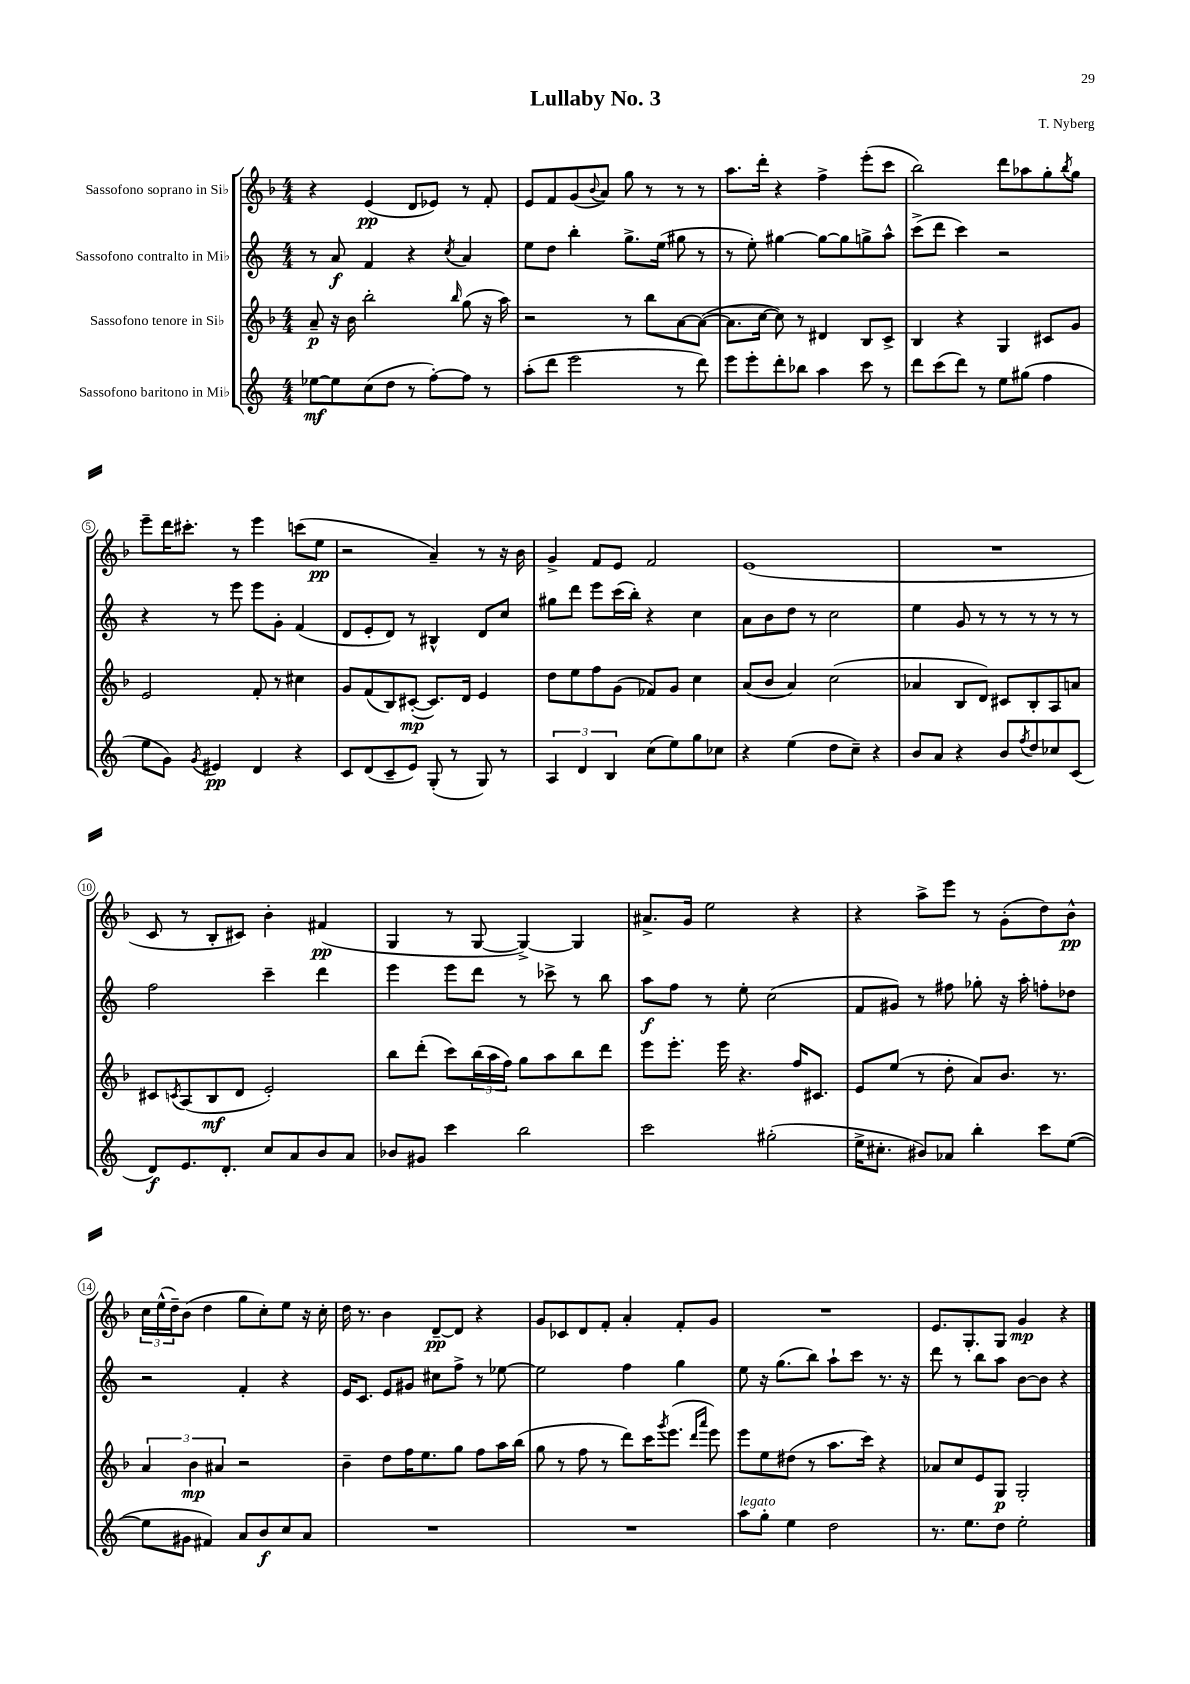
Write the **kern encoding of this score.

**kern	**kern	**kern	**kern
*staff4	*staff3	*staff2	*staff1
*clefG2	*clefG2	*clefG2	*clefG2
*k[]	*k[b-]	*k[]	*k[b-]
*M4/4	*M4/4	*M4/4	*M4/4
[8ee-	8a~	8r	4r
8ee-]	16r	8a	.
.	16b-	.	.
(8cc	2bb-'	4f	(4e
8dd	.	.	.
8r	.	4r	8d
[8ff')	.	.	8e-)
.	16qqbb-	8qcc	.
8ff]	(8gg	4a	8r
8r	16r	.	8f'
.	16aa)	.	.
=	=	=	=
(8aa'	2r	8ee	8e
8ddd	.	8dd	8f
2eee	.	4bb'	(8g
.	.	.	8qqb-
.	.	.	8a)
.	8r	8.gg^	8gg
.	8bb-	.	8r
.	.	(16ee	.
8r	[8a	8gg#	8r
8ddd)	(8a_	8r	8r
=	=	=	=
8eee	8.a]	8r	8.aa
8eee'	.	8ee')	.
.	[16cc	.	16ddd'
8ddd'	8cc])	[4gg#	4r
8bb-	8r	.	.
4aa	4d#	8gg#_	4ff^
.	.	8gg#]	.
8ccc	8B-	8gg^	(8eee'
8r	8c^	8aa^^	8ccc
=	=	=	=
8ddd	4B-	(8ccc^	2bb-)
(8ccc	.	8ddd	.
8ddd)	4r	4ccc)	.
8r	.	.	.
8ee	4G	2r	8ddd
(8gg#	.	.	8aa-
4ff	8c#	.	8gg'
.	.	.	8qbb-
.	8g	.	8gg
=	=	=	=
8ee	2e	4r	8eee~
8g)	.	.	16ddd
.	.	.	8.ccc#'
8qg	.	.	.
4e#	.	8r	.
.	.	8eee	8r
4d	8f'	8eee	4eee
.	8r	8g'	.
4r	4cc#	(4f	(8ccc
.	.	.	8ee
=	=	=	=
8c	8g	8d	2r
(8d	(8f	8e'	.
8c~	8B-)	8d)	.
8e)	([8c#'	8r	.
(8G'	8.c#])	4B#^^	4a~)
8r	.	.	.
.	16d	.	.
8G)	4e	8d	8r
8r	.	8cc	16r
.	.	.	16b-
=	=	=	=
6A	8dd	8gg#	4g^
.	8ee	8ddd	.
6d	.	.	.
.	8ff	8eee	8f
6B	.	.	.
.	(8g	(16ccc	8e
.	.	16bb')	.
(8cc	8f-)	4r	2f
8ee)	8g	.	.
8gg	4cc	4cc	.
8cc-	.	.	.
=	=	=	=
4r	(8a	8a	(1e
.	8b-	8b	.
(4ee	4a)	8dd	.
.	.	8r	.
8dd	(2cc	2cc	.
8cc~)	.	.	.
4r	.	.	.
=	=	=	=
8b	4a-	4ee	1r
8a	.	.	.
4r	8B-	8g	.
.	8d)	8r	.
8b	8c#	8r	.
8qff	.	.	.
8dd	8B-'	8r	.
8cc-	8A	8r	.
(8c	8a	8r	.
=	=	=	=
8d)	8c#	2ff	8c
.	8qc	.	.
8.e	(8A	.	8r
.	8B-	.	8B-'
8.d'	.	.	.
.	8d	.	8c#)
8cc	2e')	4ccc~	4b-'
8a	.	.	.
8b	.	4ddd	(4f#
8a	.	.	.
=	=	=	=
8b-	8bb-	4eee	4G
8g#	(8ddd'	.	.
4ccc	8ccc)	8eee	8r
.	(24bb-	8ddd	[8G
.	24aa	.	.
.	24ff)	.	.
2bb	8gg	8r	4G^_)
.	8aa	8ccc-^	.
.	8bb-	8r	4G]
.	8ddd	8bb	.
=	=	=	=
2ccc	8eee	8aa	8.a#^
.	8.eee'	8ff	.
.	.	.	16g
.	.	8r	2ee
.	16eee	.	.
.	4.r	8ee'	.
(2gg#'	.	(2cc	.
.	16ff	.	4r
.	8.c#	.	.
=	=	=	=
16ee^	8e	8f	4r
8.cc#'	.	.	.
.	(8ee	8g#)	.
8b#)	8r	8r	8aa^
8a-	8dd'	8ff#	8eee
4bb'	8a)	8gg-'	8r
.	8.b-	16r	(8g'
.	.	16aa'	.
8ccc	.	8ff'	8dd)
.	8.r	.	.
([8ee	.	8dd-	8b-^^
=	=	=	=
8ee]	6a	2r	24cc
.	.	.	(24ee^^
.	.	.	24dd~)
8g#	.	.	(8b-
.	6b-	.	.
4f#)	.	.	4dd
.	6a#	.	.
8a	2r	4f'	8gg
8b	.	.	8cc')
8cc	.	4r	8ee
8a	.	.	16r
.	.	.	16cc'
=	=	=	=
1r	4b-~	16e	16dd
.	.	8.c	8.r
.	8dd	8e	4b-
.	16ff	8g#	.
.	8.ee	.	.
.	.	8cc#	[8d~
.	8gg	8ff^	8d]
.	8ff	8r	4r
.	16aa	[8ee-	.
.	(16bb-	.	.
=	=	=	=
1r	8gg	2ee-]	8g
.	8r	.	8c-
.	8ff	.	8d
.	8r	.	8f'
.	8ddd)	4ff	4a'
.	16ccc	.	.
.	8qggg	.	.
.	(8.eee	.	.
.	.	4gg	8f'
.	16qqddd	.	.
.	16qqaaa	.	.
.	8eee)	.	8g
=	=	=	=
8aa	8eee	8ee	1r
8gg'	8ee	16r	.
.	.	(8.gg	.
4ee	(8dd#	.	.
.	8r	8bb)	.
2dd	8.aa	8aa`	.
.	.	8ccc	.
.	16ccc)	.	.
.	4r	8.r	.
.	.	16r	.
=	=	=	=
8.r	8a-	8ddd	8.e
.	8cc	8r	.
8.ee	.	.	8.G'
.	8e	8bb	.
8dd	8G	8aa	8G
2ee'	2G'	[8b	4g
.	.	8b]	.
.	.	4r	4r
==	==	==	==
*-	*-	*-	*-
